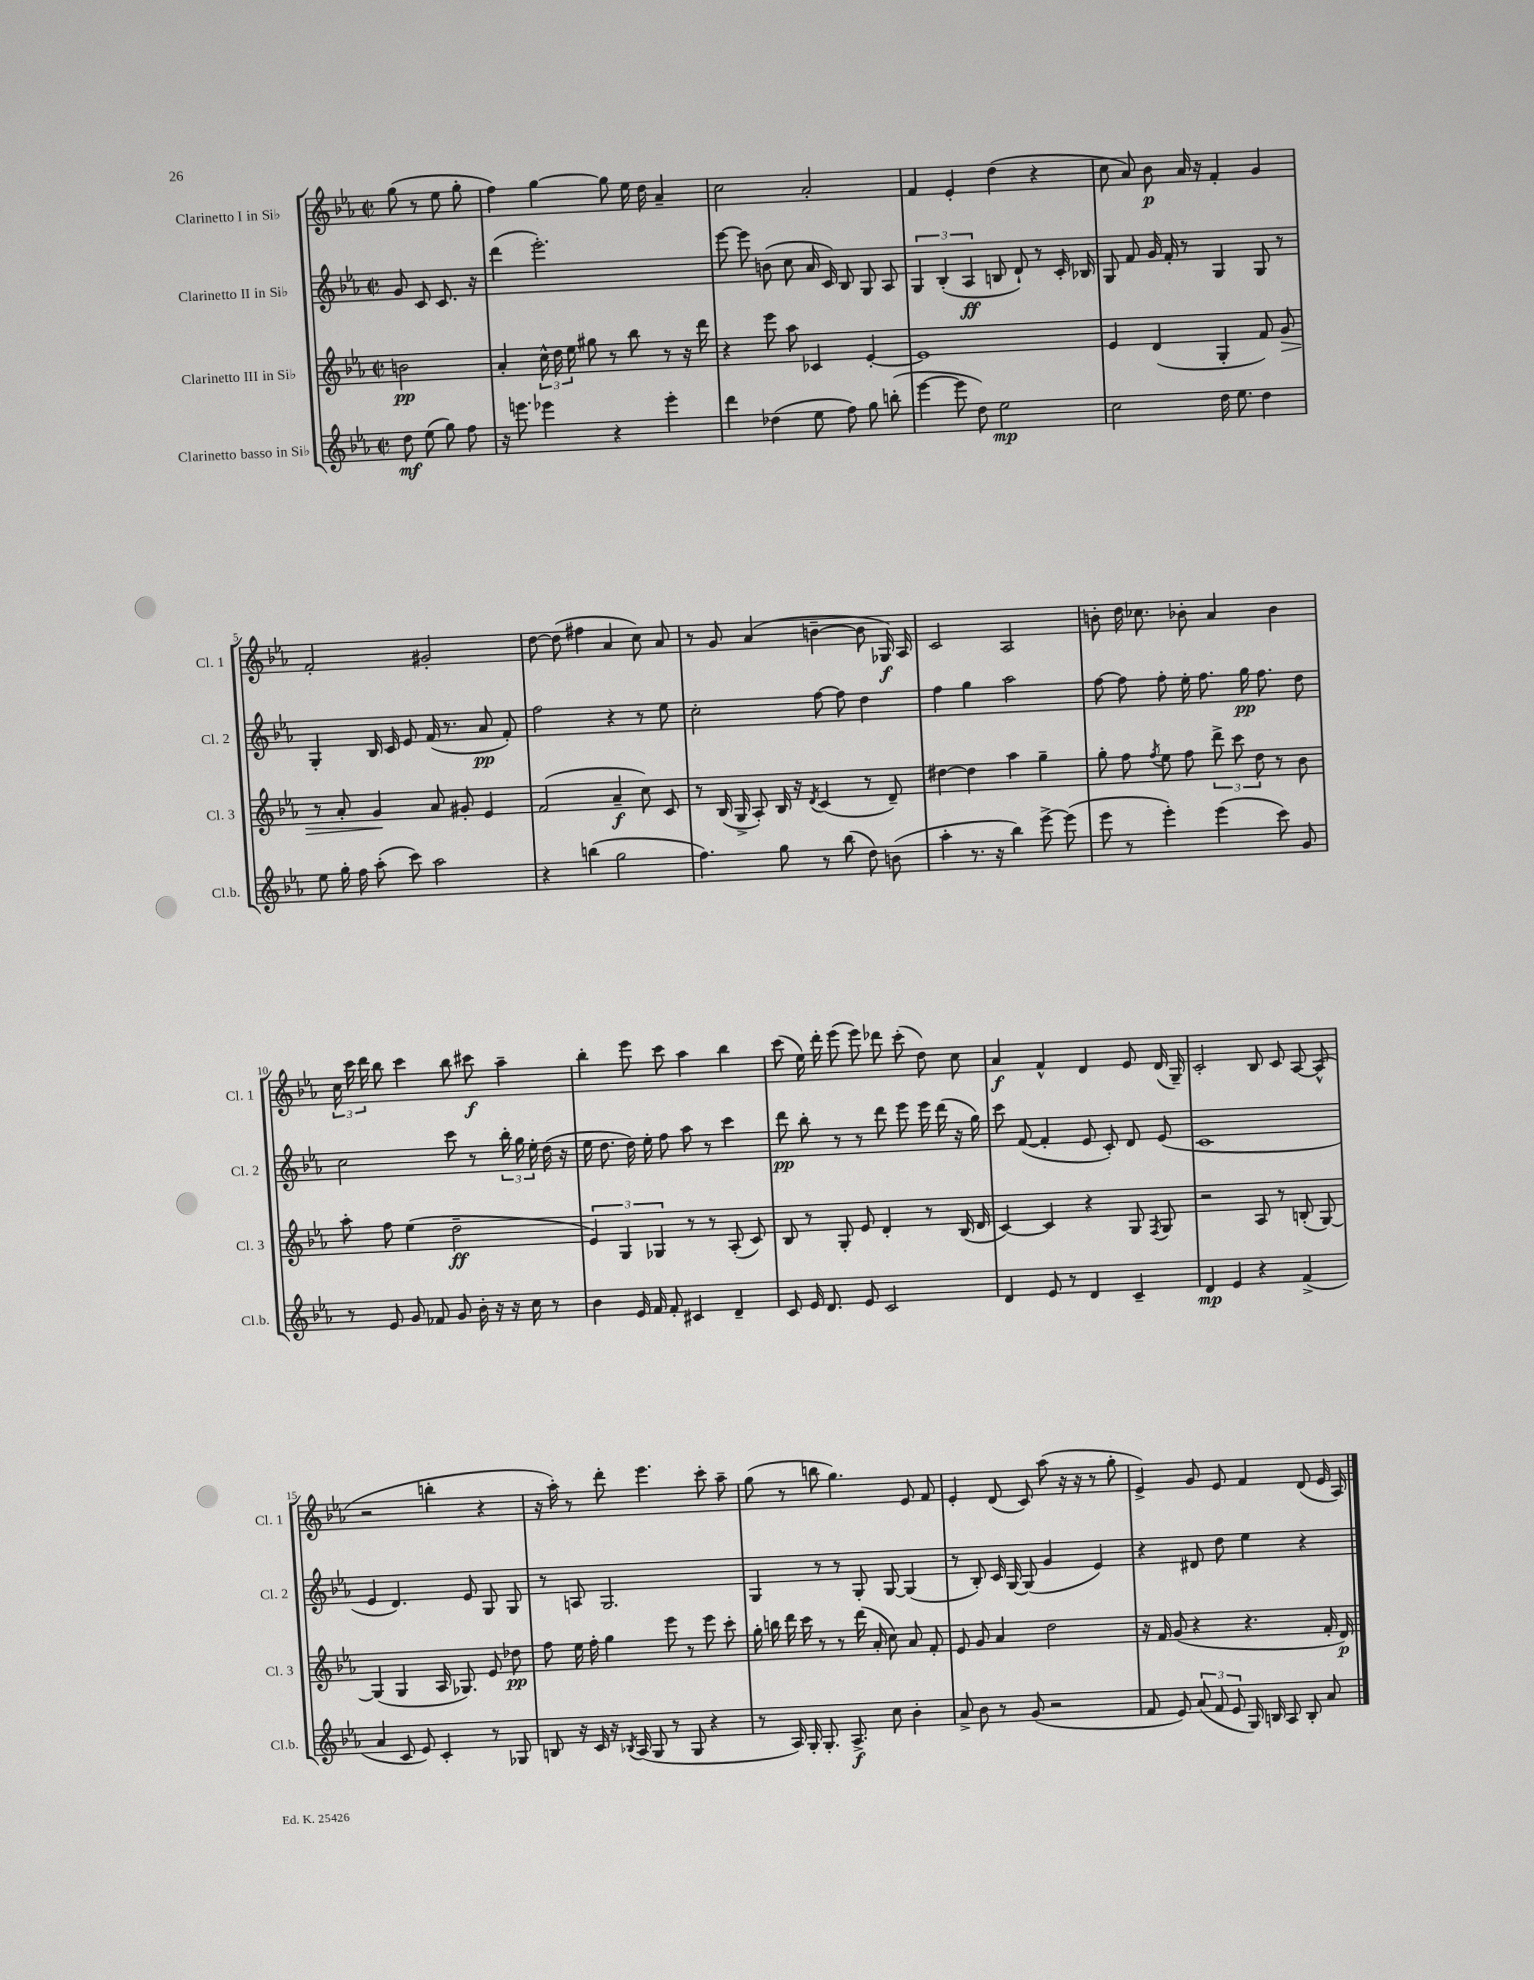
<<
\new StaffGroup <<
\new Staff = "s0" \with { instrumentName = "Clarinetto I in Sib" shortInstrumentName = "Cl. 1" } {
    \clef treble \key ees \major \defaultTimeSignature \time 2/2 \partial 2
    \autoBeamOff g''8( r8 ees''8 g''8-. |
    f''4) g''4~ g''8 ees''16 d''16 aes'4-- |
    c''2 aes'2-. |
    f'4 ees'4-. d''4( r4 |
    c''8 aes'8) bes'8\p aes'16 r16 f'4-. g'4 |
    f'2-. gis'2-. |
    d''8~ d''8( fis''4 aes'4 c''8) aes'8 |
    r8 g'8 aes'4( b'4~-- b'8 ges16\f) aes16 |
    c'2 aes2 |
    b'8-. d''16 ces''8. bes'8-. aes'4 bes'4 |
    \tuplet 3/2 { c''16 c'''16 d'''16 } bes''8 c'''4 bes''8 cis'''8\f aes''4-- |
    bes''4-. ees'''8 c'''8 aes''4 bes''4 |
    c'''8( ees''16) d'''16-. ees'''8( ees'''8) des'''8 c'''8-.( d''8) c''8 |
    aes'4\f f'4-^ d'4 ees'8 d'16( g16--) |
    c'2-. bes8 c'8 aes8~ aes8-^( |
    r2 b''4-. r4 |
    r16 aes''16-.) r8 d'''8-. ees'''4. c'''8-. aes''8-- |
    g''8( r8 b''8 g''4.) ees'8 f'8 |
    ees'4-. d'8( c'8) aes''8( r16 r16 r8 g''8-. |
    ees'4->) g'8 ees'8 f'4 d'8( ees'16 aes16) \bar "|." |
}
\new Staff = "s1" \with { instrumentName = "Clarinetto II in Sib" shortInstrumentName = "Cl. 2" } {
    \clef treble \key ees \major \defaultTimeSignature \time 2/2 \partial 2
    \autoBeamOff g'8 c'8 c'8. r16 |
    d'''4( ees'''2.-.) |
    ees'''8~ ees'''8 b'8( c''8 aes'16 c'16) bes8 g8 aes8 |
    \tuplet 3/2 { g4 bes4-.( aes4\ff } b8 d'8-!) r8 c'16-. bes16 |
    g8 f'8 g'16 f'16-. r8 g4 g8 r8 |
    g4-. bes16 c'16 ees'8 f'16( r8. aes'8\pp f'8-.) |
    f''2 r4 r8 ees''8 |
    c''2-. f''8~ f''8 d''4 |
    f''4 g''4 aes''2 |
    f''8~ f''8 f''8-. ees''16-. f''8. g''16\pp f''8. d''8 |
    c''2 c'''8 r8 \tuplet 3/2 { bes''16-. g''16 ees''16-. } d''16( r16 |
    ees''16 d''8. d''16) ees''16-. f''8 aes''8 r8 c'''4 |
    d'''8\pp bes''8-. r8 r8 d'''8 ees'''8 ees'''16 d'''16( r16 g''16) |
    c'''8 f'8~( f'4-. ees'8 c'8-.) d'8 ees'8( |
    c'1 |
    ees'4 d'4.) ees'8 g8 g8 |
    r8 a8 g2. |
    g4 r8 r8 g8-. g8~ g4( |
    r8 bes8-.) c'16 g16~ g8( g'4 ees'4) |
    r4 dis'8 d''8 ees''4 r4 \bar "|." |
}
\new Staff = "s2" \with { instrumentName = "Clarinetto III in Sib" shortInstrumentName = "Cl. 3" } {
    \clef treble \key ees \major \defaultTimeSignature \time 2/2 \partial 2
    \autoBeamOff b'2\pp |
    aes'4-. \tuplet 3/2 { c''16-^ d''16 ees''16 } gis''8 r8 bes''8 r8 r16 d'''16 |
    r4 ees'''8 aes''8 ces'4 ees'4~-. |
    ees'1 |
    ees'4 d'4( g4-. f'8) g'8\> |
    r8 aes'8-. g'4\! aes'8 gis'8-. ees'4 |
    f'2( aes'4--\f c''8) c'8 |
    r8 bes16( g16-> aes8-.) bes16 r16 \acciaccatura { d'8 } c'4( r8 d'8--) |
    dis''4~ dis''4 aes''4 g''4-- |
    g''8-. f''8 \acciaccatura { f''8 } ees''8 f''8 \tuplet 3/2 { d'''8-> c'''8 d''8 } r8 bes'8 |
    aes''8-. f''8 ees''4( d''2--\ff |
    \tuplet 3/2 { ees'4) g4 ges4 } r8 r8 aes8-.( c'8) |
    bes8 r8 g8-. ees'8 d'4-. r8 bes16( d'16 |
    c'4~) c'4 r4 g8 \acciaccatura { f8 } g8 |
    r2 aes8 r8 b8-.( g8~) |
    g4( g4 aes16 ges8.) ees'8 des''8\pp |
    f''8 ees''16 f''16-. g''4 ees'''8 r8 ees'''8 c'''8-. |
    g''16-. b''16 d'''16 c'''16 r8 r8 d'''16( aes'16-. c''8) aes'8 f'8-. |
    ees'8 g'8 aes'4 d''2 |
    r16 f'16 g'8( r4 r4. f'16-. d'16\p) \bar "|." |
}
\new Staff = "s3" \with { instrumentName = "Clarinetto basso in Sib" shortInstrumentName = "Cl.b." } {
    \clef treble \key ees \major \defaultTimeSignature \time 2/2 \partial 2
    \autoBeamOff d''8\mf ees''8( g''8) f''8 |
    r16 e'''8. ees'''4 r4 ees'''4-. |
    d'''4 des''4( ees''8 f''8) g''8 b''8-.( |
    ees'''4~ ees'''8 d''8) ees''2\mp |
    c''2 d''16 ees''8. d''4 |
    ees''8 g''16-. f''16 aes''8-.( c'''8) aes''2 |
    r4 b''4( g''2 |
    f''4.) g''8 r8 bes''8( d''8) b'8( |
    aes''4-. r8. r16 bes''4) ees'''8~-> ees'''8( |
    ees'''8 r8 ees'''4-.) ees'''4( c'''8) g'8 |
    r8 ees'8 g'8 fes'8 g'8 bes'16-. r16 r16 c''16 r8 |
    bes'4 ees'16 f'16 f'8-. cis'4 d'4-- |
    c'8 ees'16 d'8. ees'8 c'2 |
    d'4 ees'8 r8 d'4 c'4-- |
    d'4\mp ees'4 r4 f'4->( |
    aes'4 c'8 ees'8) c'4-. r8 ges8 |
    b8 r16 c'16 r16 \acciaccatura { bes8 } aes16( g8 r8 g8 r4 |
    r8 aes16) g16-. g8.-. aes8.->\f c''8 bes'4-. |
    aes'8-> bes'8 r8 g'8( r2 |
    f'8 ees'8) \tuplet 3/2 { aes'8( f'8 ees'8 } g16) b16 aes8 b8-. aes'8 \bar "|." |
}
>>
>>
